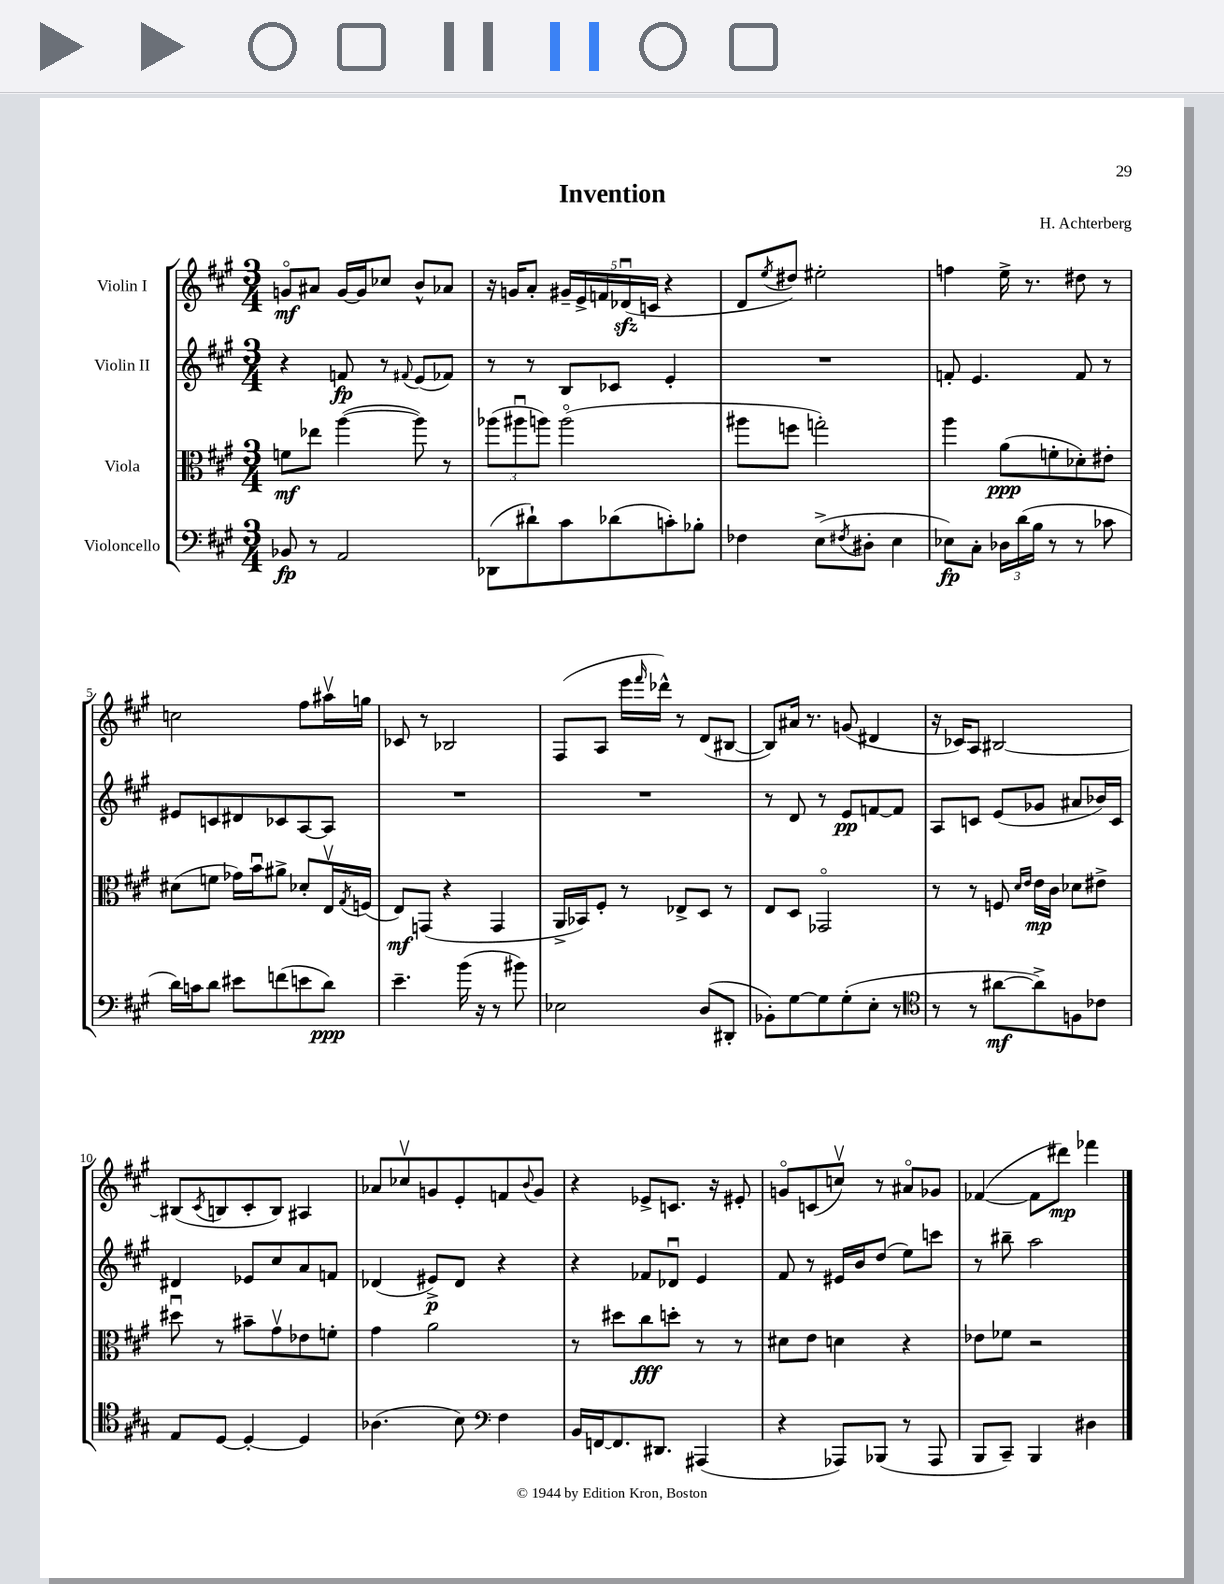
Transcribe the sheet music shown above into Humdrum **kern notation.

**kern	**kern	**kern	**kern
*staff4	*staff3	*staff2	*staff1
*clefF4	*clefC3	*clefG2	*clefG2
*k[f#c#g#]	*k[f#c#g#]	*k[f#c#g#]	*k[f#c#g#]
*M3/4	*M3/4	*M3/4	*M3/4
8BB-/	8f\L	4r	8go/L
8r	8ee-\J	.	8a#/J
2AA/	([4aa\	8f/	[16g/LL
.	.	.	16g/]J
.	.	8r	8cc-/J
.	.	8qqf#/	.
.	8aa\])	(8e/L	8b^^/L
.	8r	8f-/J)	8a-/J
=	=	=	=
(8DD-\L	(12aa-\L	8r	16r
.	.	.	16g/LK
.	12aa#u\	.	.
8d#`\)	.	8r	8a'/J
.	12aa\J)	.	.
8c#\	(2aao\	8B/L	20g#~/LL
.	.	.	20e^/
.	.	.	20f/
(8d-\	.	8c-/J	.
.	.	.	(20d-u/
.	.	.	20c/JJ
8c'\)	.	4e'/	4r
8B-'\J	.	.	.
=	=	=	=
4F-\	8aa#\L	2.r	8d/L
.	.	.	8qee/
.	8ff\J	.	8dd#/J)
(8E^\L	2gg'\)	.	2ee#'\
8qF#/	.	.	.
8D#'\J	.	.	.
4E\	.	.	.
=	=	=	=
8E-\L)	4aa\	8f'/	4ff\
8C#'\J	.	4.e/	.
24D-\LL	(8a\L	.	16ee^\
(24d\	.	.	.
.	.	.	8.r
24B\JJ	.	.	.
8r	8f'\	.	.
8r	8d-'\)	8f/	8dd#\
8c-\	8e#'\J	8r	8r
=	=	=	=
16d\LL)	(8d#\L	8e#/L	2cc\
16c\J	.	.	.
8d\J	8f\J	8c/	.
8e#\L	16g-\LL)	8d#/	.
.	16bu\J	.	.
(8f\	8a#^\J	8c-/	.
8e\	8d-'/L	[8A/	8ff#\L
8d\J)	16Ev/L	8A/]J	16aa#v\L
.	8qG#/	.	.
.	(16F/JJ	.	16gg\JJ
=	=	=	=
4.e~\	8E/L)	2.r	8c-/
.	(8GG/J	.	8r
.	4r	.	2B-/
(16b\	.	.	.
16r	.	.	.
8r	4GG/	.	.
8b#\)	.	.	.
=	=	=	=
2E-\	16AA^/LL	2.r	(8F#/L
.	16BB-/J)	.	.
.	8F#'/J	.	8A/J
.	8r	.	16eee\LL
.	.	.	16qqfff#/
.	.	.	16ddd-^^\JJ)
.	8E-^/L	.	8r
(8D/L	8D/J	.	(8d/L
8DD#'/J	8r	.	[8B#/J
=	=	=	=
8BB-'\L)	8E/L	8r	8B#/]L)
[8G#\	8D/J	8d/	16a#/Jk
.	.	.	8.r
8G#\]	2GG-o/	8r	.
(8G#'\	.	8e/L	(8g/
8E'\J	.	[8f/	4d#/
8r	.	8f/]J	.
=	=	=	=
*clefC4	*	*	*
8r	8r	8A/L	16r
.	.	.	16c-/LK)
8r	8r	8c/J	8A/J
[8a#\L	8F/	(8e/L	[2B#/
.	16qqd/LL	.	.
.	16qqe/JJ	.	.
8a#^\])	16e\LL	8g-/J	.
.	16c#\JJ	.	.
8F\	8d-\L	8a#/L	.
8c-\J	8e#^\J	16b-/L)	.
.	.	16c/JJ	.
=	=	=	=
8E/L	8dd#u\	4d#/	(8B#/]L
.	.	.	8qc#/
[8D/J	8r	.	8B/
4D'/_	8b#~\L	8e-/L	8c#'/
.	8g#v\	8cc#/	8B/J)
4D/]	8e-\	8a/	4A#/
.	8f'\J	8f/J	.
=	=	=	=
(4.A-\	4g#\	(4d-/	8a-/L
.	.	.	8cc-v/
.	2a\	8e#^/L)	8g/
8B\)	.	8d-/J	8e'/
*clefF4	*	*	*
4F#\	.	4r	8f/
.	.	.	8qqb/
.	.	.	8g/J
=	=	=	=
16BB/LL	8r	4r	4r
[16FF/J	.	.	.
8.FF/]	8dd#\L	.	.
.	8cc#\	8f-/L	8e-^/L
8.DD#/J	.	.	.
.	8dd'\J	8d-u/J	8.c/J
(4AAA#/	8r	4e/	.
.	.	.	16r
.	8r	.	8e#'/
=	=	=	=
4r	8d#\L	8f#/	8go/L
.	8e\J	8r	(8c/
8AAA-/L)	4d\	16e#/LL	8ccv/J)
.	.	16b/J	.
(8BBB-/J	.	(8dd/J	8r
8r	4r	8ee\L)	8a#o/L
8AAA-/	.	8ccc\J	8g-/J
=	=	=	=
8BBB/L	8e-\L	8r	([4f-/
8CC#~/J)	8f-\J	8bb#~\	.
4BBB/	2r	2aa\	8f-\]L
.	.	.	8ddd#\J)
4D#\	.	.	4fff-\
==	==	==	==
*-	*-	*-	*-
